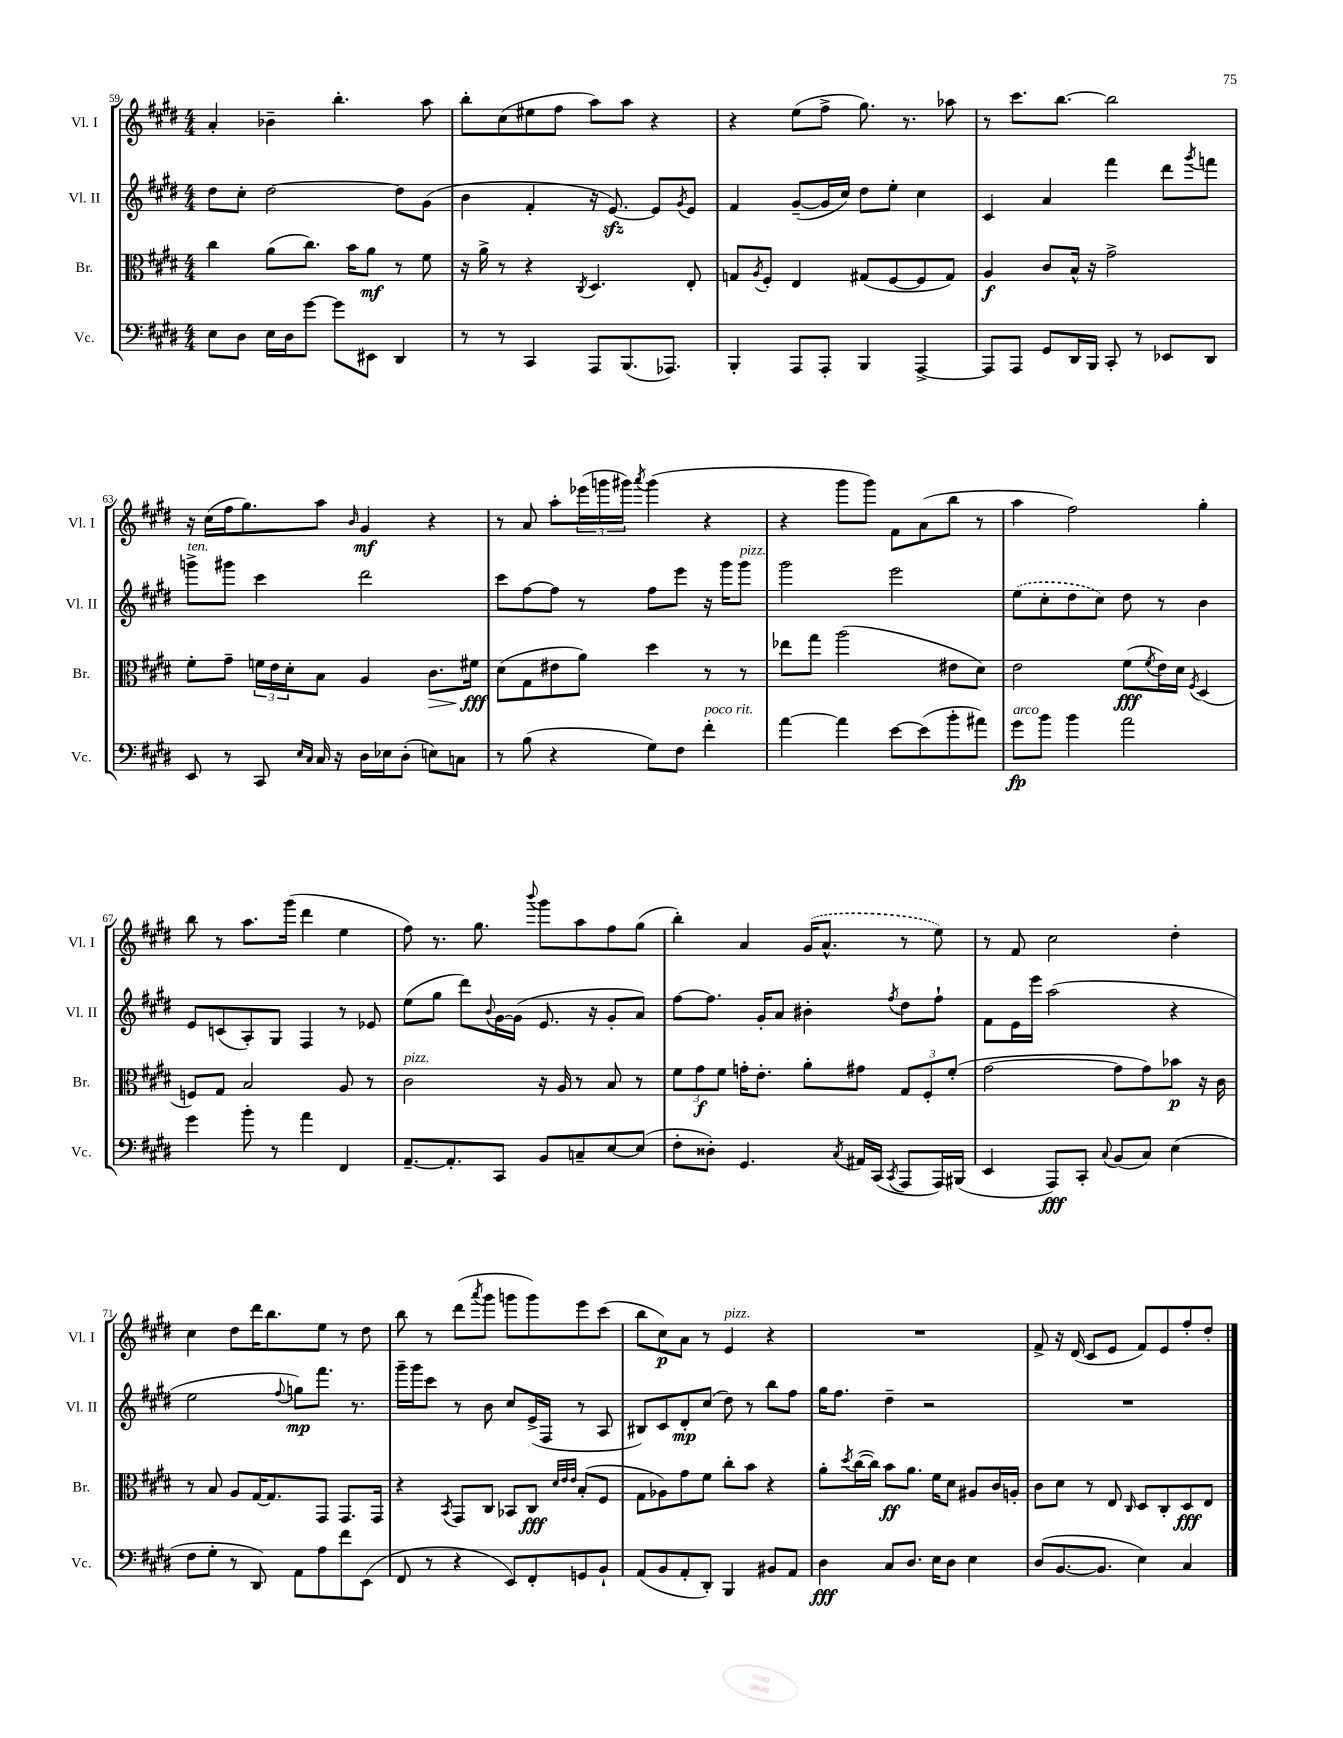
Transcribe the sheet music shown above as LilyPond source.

<<
\new StaffGroup <<
\new Staff = "s0" \with { instrumentName = "Vl. I" shortInstrumentName = "Vl. I" } {
    \clef treble \key e \major \numericTimeSignature \time 4/4
    a'4-. bes'4-- b''4.-. a''8 |
    b''8-. cis''8( eis''8 fis''8 a''8) a''8 r4 |
    r4 e''8( fis''8-> gis''8.) r8. aes''8 |
    r8 cis'''8. b''8.~ b''2 |
    r16 cis''16( fis''16 gis''8.) a''8 \grace { b'16 } gis'4\mf r4 |
    r8 a'8 a''8-. \tuplet 3/2 { ees'''16( g'''16 gis'''16) } \acciaccatura { a'''8 } gis'''4( r4 |
    r4 gis'''8 gis'''8) fis'8 a'8( b''8 r8 |
    a''4 fis''2) gis''4-. |
    b''8 r8 a''8. gis'''16( dis'''4 e''4 |
    fis''8) r8. gis''8. \appoggiatura { b'''8 } gis'''8 a''8 fis''8 gis''8( |
    b''4-.) a'4 \once \slurDashed gis'16( a'8.-^ r8 e''8) |
    r8 fis'8 cis''2 dis''4-. |
    cis''4 dis''8 dis'''16 b''8. e''8 r8 dis''8 |
    b''8 r8 dis'''8( \acciaccatura { a'''8 } gis'''8 g'''8 g'''8) e'''8 cis'''8( |
    b''8 cis''8\p) a'8 r8 e'4^\markup { \italic "pizz." } r4 |
    R1 |
    fis'8-> r16 dis'16( cis'8 e'8 fis'8) e'8 fis''8-. dis''8-. \bar "|." |
}
\new Staff = "s1" \with { instrumentName = "Vl. II" shortInstrumentName = "Vl. II" } {
    \clef treble \key e \major \numericTimeSignature \time 4/4
    dis''8 cis''8-. dis''2~ dis''8 gis'8( |
    b'4 fis'4-. r16 e'8.~\sfz) e'8 \acciaccatura { gis'8 } e'8 |
    fis'4 gis'8~--( gis'16 cis''16) dis''8 e''8-. cis''4 |
    cis'4 a'4 fis'''4 dis'''8 \acciaccatura { gis'''8 } f'''8 |
    g'''8->^\markup { \italic "ten." } gis'''8 cis'''4 dis'''2 |
    cis'''8 fis''8~ fis''8 r8 fis''8 e'''8 r16 gis'''16 gis'''8^\markup { \italic "pizz." } |
    gis'''2 e'''2 |
    \once \slurDashed e''8( cis''8-. dis''8 cis''8) dis''8 r8 b'4 |
    e'8 c'8( a8-.) gis8 fis4 r8 ees'8 |
    e''8( gis''8 dis'''8) \appoggiatura { b'8 } gis'16~ gis'16( e'8. r16 gis'8-. a'8) |
    fis''8~ fis''8. gis'16-. a'8 bis'4-. \acciaccatura { fis''8 } dis''8 fis''8-! |
    fis'8 e'16 e'''16 a''2( r4 |
    e''2 \appoggiatura { fis''8 } g''8\mp) fis'''8. r8. |
    gis'''16-- gis'''16 cis'''8 r8 b'8 cis''8 e'16->( fis16 r8 a8 |
    bis8) cis'8 dis'8-.\mp cis''8( dis''8) r8 b''8 fis''8 |
    gis''16 fis''8. dis''4-- r2 |
    R1 \bar "|." |
}
\new Staff = "s2" \with { instrumentName = "Br." shortInstrumentName = "Br." } {
    \clef alto \key e \major \numericTimeSignature \time 4/4
    cis''4 a'8( cis''8.) b'16 a'8\mf r8 fis'8 |
    r16 a'16-> r8 r4 \acciaccatura { cis8 } dis4. e8-. |
    g8 \acciaccatura { a8 } fis8-. e4 gis8( fis8~ fis8 gis8) |
    a4\f cis'8 b16-^ r16 gis'2-> |
    fis'8-. gis'8-- \tuplet 3/2 { f'16 e'16 dis'16-. } b8 a4 cis'8.\> fis'16\fff\! |
    dis'8( gis8 eis'8 a'8) dis''4 r8 r8 |
    ees''8 gis''8 a''2( eis'8 dis'8) |
    e'2 fis'8\fff( \acciaccatura { fis'8 } e'16) dis'16 \acciaccatura { fis8 } dis4( |
    f8) gis8 b2 a8 r8 |
    cis'2^\markup { \italic "pizz." } r16 a16 r8 b8 r8 |
    \tuplet 3/2 { fis'8 gis'8\f fis'8 } g'16-. e'8.-. a'8-. gis'8 \tuplet 3/2 { gis8 fis8-. fis'8-.( } |
    gis'2~ gis'8 gis'8) bes'8\p r16 cis'16 |
    r8 b8 a8 gis16~ gis8. gis,8 gis,8. gis,16 |
    r4 \acciaccatura { b,8 } gis,8 cis8 bes,8 cis8\fff \grace { dis'32 e'32 e'32 } b8-.( fis8 |
    gis8 aes8) gis'8 fis'8 cis''8-. b'8 r4 |
    a'8-. \acciaccatura { dis''8 } cis''16~( cis''16) b'8\ff a'8. fis'16 dis'8 ais8 cis'16 a16-. |
    cis'8 dis'8 r8 e8 \grace { cis16 } dis8 cis8-. dis8\fff e8 \bar "|." |
}
\new Staff = "s3" \with { instrumentName = "Vc." shortInstrumentName = "Vc." } {
    \clef bass \key e \major \numericTimeSignature \time 4/4
    e8 dis8 e16 dis16 gis'8~ gis'8 eis,8 dis,4 |
    r8 r8 cis,4 a,,8 b,,8.( aes,,8.) |
    b,,4-. a,,8 a,,8-. b,,4 a,,4~-> |
    a,,8 a,,8 gis,8 dis,16 b,,16 cis,8-. r8 ees,8 dis,8 |
    e,8 r8 cis,8 \grace { e16 cis16 } cis16 r16 dis16 ees16 dis8-.( e8) c8 |
    r8 b8( r4 gis8) fis8 fis'4-.^\markup { \italic "poco rit." } |
    a'4~ a'4 e'8~ e'8( b'8-. ais'8) |
    gis'8\fp^\markup { \italic "arco" } b'8 b'4 a'2 |
    gis'4 b'8-. r8 a'4 fis,4 |
    a,8.~-- a,8.-. cis,8 b,8 c8-- e8~ e8( |
    fis8-. disis8-.) gis,4. \acciaccatura { cis8 } ais,16 cis,16( \acciaccatura { cis,8 } a,,8 a,,16) bis,,16( |
    e,4 a,,8\fff) cis,8-. \appoggiatura { cis8 } b,8( cis8) e4( |
    fis8 gis8-. r8 dis,8) a,8 a8 fis'8 e,8( |
    fis,8 r8 r4 e,8) fis,8-. g,8 b,8-! |
    a,8( b,8 a,8-. dis,8-.) b,,4 bis,8 a,8 |
    dis4\fff cis8 dis8. e16 dis8 e4 |
    dis8( b,8.~ b,8. e4) cis4 \bar "|." |
}
>>
>>
\layout { \context { \Score currentBarNumber = #59 } }
